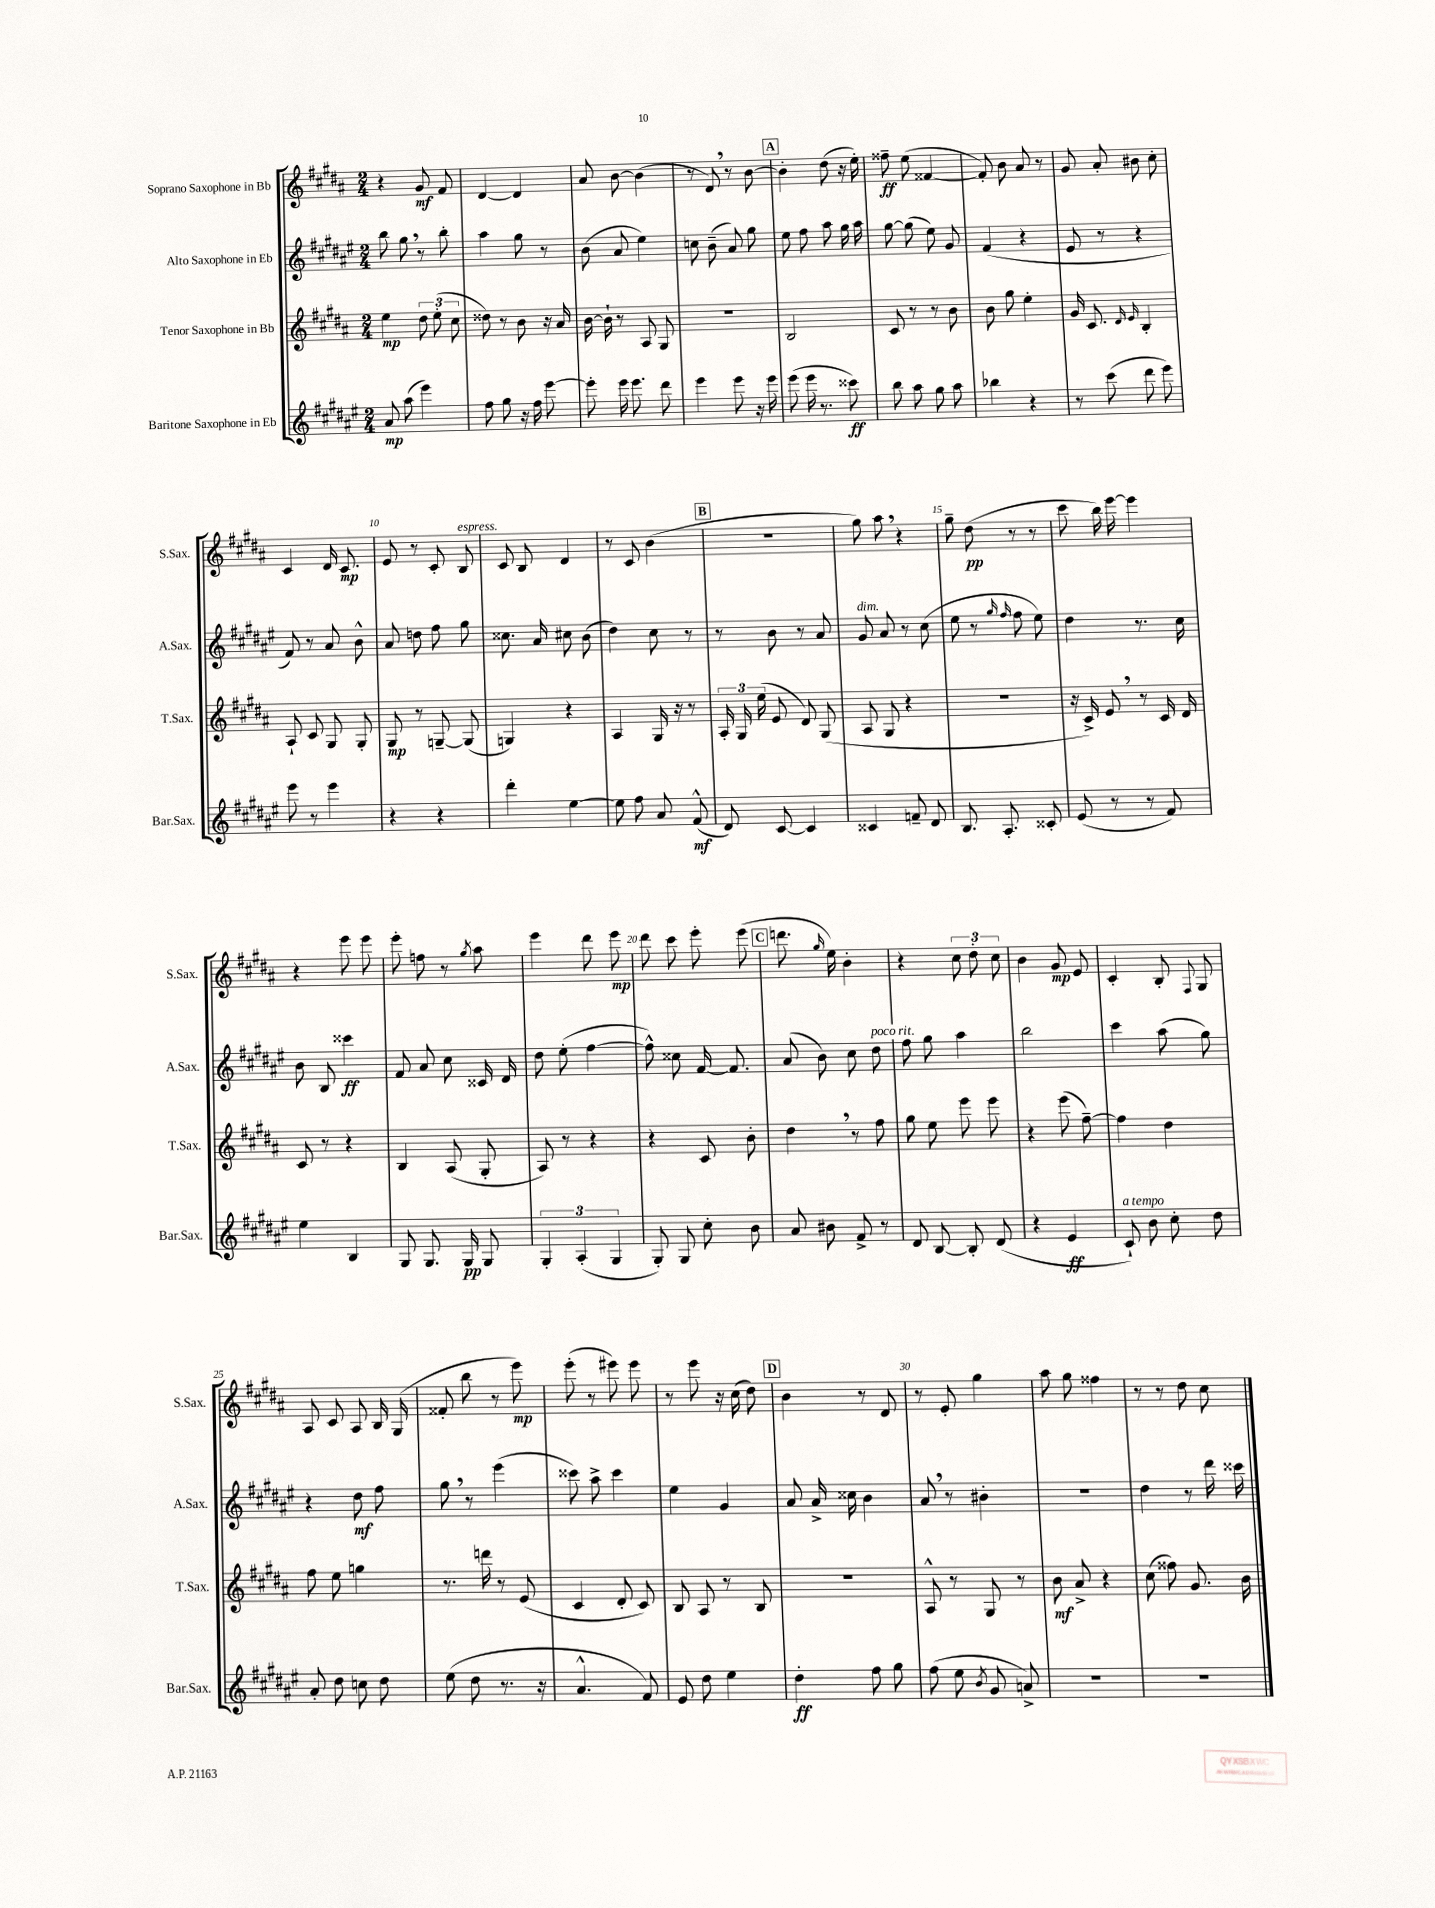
<<
\new StaffGroup <<
\new Staff = "s0" \with { instrumentName = "Soprano Saxophone in Bb" shortInstrumentName = "S.Sax." } {
    \clef treble \key b \major \numericTimeSignature \time 2/4
    \autoBeamOff r4 gis'8\mf fis'8 |
    dis'4~ dis'4 |
    ais'8 b'8~ b'4( |
    r8 dis'8) \breathe r8 b'8~ |
    \mark \markup { \box "A" } b'4-. dis''8( r16 e''16-.) |
    fisis''8--\ff e''8( fisis'4~ |
    fisis'8-.) b'8 ais'8 r8 |
    gis'8 ais'8-. bis'8 cis''8-. |
    cis'4 dis'16 cis'8.\mp |
    e'8 r8 cis'8-. b8^\markup { \italic "espress." } |
    cis'8 b8 dis'4 |
    r8 cis'8 b'4( |
    \mark \markup { \box "B" } R2 |
    gis''8) ais''8 \breathe r4 |
    gis''8-- dis''8\pp( r8 r8 |
    cis'''8 b''16) e'''16~ e'''4 |
    r4 e'''8 e'''8 |
    e'''8-. f''8 r8 \acciaccatura { gis''8 } ais''8 |
    e'''4 dis'''8 e'''8\mp |
    dis'''8 cis'''8 e'''8-. e'''8( |
    \mark \markup { \box "C" } d'''8. \grace { gis''16 } e''16) b'4-. |
    r4 \tuplet 3/2 { cis''8 dis''8-. cis''8 } |
    b'4 gis'8\mp e'8 |
    cis'4-. b8-. \appoggiatura { fis8 } gis8 |
    ais8 cis'8 ais8 b16 gis16( |
    fisis'8-. b''8 r8 e'''8\mp) |
    e'''8-.( r8 eis'''8) eis'''8 |
    r8 e'''8 r16 cis''16( dis''8) |
    \mark \markup { \box "D" } b'4 r8 dis'8 |
    r8 e'8-. gis''4 |
    ais''8 gis''8 fisis''4 |
    r8 r8 dis''8 cis''8 \bar "|." |
}
\new Staff = "s1" \with { instrumentName = "Alto Saxophone in Eb" shortInstrumentName = "A.Sax." } {
    \clef treble \key fis \major \numericTimeSignature \time 2/4
    \autoBeamOff b''8 gis''8 \breathe r8 b''8-. |
    ais''4 gis''8 r8 |
    b'8( ais'8 eis''4) |
    c''8 b'8--( ais'8) gis''8 |
    \mark \markup { \box "A" } eis''8 fis''8 ais''8 gis''16 ais''16 |
    gis''8~ gis''8( eis''8) gis'8 |
    fis'4( r4 |
    eis'8 r8 r4 |
    fis'8) r8 ais'8 b'8-^ |
    ais'8 d''8 fis''8 gis''8 |
    cisis''8. ais'16 cis''8 b'8( |
    dis''4) cis''8 r8 |
    \mark \markup { \box "B" } r8 b'8 r8 ais'8 |
    gis'8^\markup { \italic "dim." } ais'8 r8 cis''8( |
    eis''8 r8 \grace { gis''16 fis''16 } fis''8 eis''8) |
    dis''4 r8. cis''16 |
    b'8 b8 cisis'''4\ff |
    fis'8 ais'8 cis''8 cisis'16 dis'16 |
    dis''8 eis''8-.( fis''4~ |
    fis''8-^) cisis''8 fis'16~ fis'8. |
    \mark \markup { \box "C" } ais'8( b'8) cis''8 dis''8^\markup { \italic "poco rit." } |
    fis''8 gis''8 ais''4 |
    b''2 |
    cis'''4 ais''8( gis''8) |
    r4 dis''8\mf fis''8 |
    gis''8 \breathe r8 eis'''4( |
    cisis'''8) ais''8-> cisis'''4 |
    eis''4 gis'4 |
    \mark \markup { \box "D" } ais'8 ais'16-> cisis''16 b'4 |
    ais'8 \breathe r8 bis'4-. |
    R2 |
    dis''4 r8 dis'''16 cisis'''16 \bar "|." |
}
\new Staff = "s2" \with { instrumentName = "Tenor Saxophone in Bb" shortInstrumentName = "T.Sax." } {
    \clef treble \key b \major \numericTimeSignature \time 2/4
    \autoBeamOff e''4\mp \tuplet 3/2 { dis''8 e''8-.( cis''8 } |
    disis''8) r8 b'8 r16 ais'16 |
    b'16~ b'16-! r8 ais8 gis8 |
    r2 |
    \mark \markup { \box "A" } b2 |
    cis'8 r8 r8 b'8 |
    b'8 gis''8 e''4-. |
    gis'16 cis'8. \grace { dis'16 e'16 } b4-. |
    ais8-! cis'8 gis8 gis8-. |
    gis8\mp r8 g8~-- g8( |
    g4) r4 |
    ais4 gis16 r16 r8 |
    \mark \markup { \box "B" } \tuplet 3/2 { ais16-. gis16 e''16( } e'8 dis'8) gis8( |
    ais8 gis8 r4 |
    R2 |
    r16 cis'16->) e'8 \breathe r8 cis'16 dis'16 |
    cis'8 r8 r4 |
    b4 ais8( gis8-. |
    ais8) r8 r4 |
    r4 cis'8 b'8-. |
    \mark \markup { \box "C" } dis''4 \breathe r8 fis''8 |
    gis''8 e''8 e'''8 e'''8 |
    r4 e'''8( fis''8~--) |
    fis''4 dis''4 |
    fis''8 e''8 g''4 |
    r8. d'''16 r8 e'8( |
    cis'4 dis'8-. cis'8) |
    b8 ais8 r8 b8 |
    \mark \markup { \box "D" } R2 |
    ais8-^ r8 gis8 r8 |
    b'8\mf ais'8-> r4 |
    cis''8( fisis''8) gis'8. b'16 \bar "|." |
}
\new Staff = "s3" \with { instrumentName = "Baritone Saxophone in Eb" shortInstrumentName = "Bar.Sax." } {
    \clef treble \key fis \major \numericTimeSignature \time 2/4
    \autoBeamOff ais'8\mp ais''8( eis'''4) |
    fis''8 gis''8 r16 fis''16 eis'''8~ |
    eis'''8-. eis'''16 eis'''8. dis'''8 |
    eis'''4 eis'''8 r16 eis'''16 |
    \mark \markup { \box "A" } eis'''8( eis'''16 r8. cisis'''8\ff) |
    b''8 ais''8 gis''8 ais''8 |
    bes''4 r4 |
    r8 cis'''8( dis'''8 eis'''8) |
    eis'''8 r8 eis'''4 |
    r4 r4 |
    dis'''4-. eis''4~ |
    eis''8 fis''8 ais'8 fis'8-^\mf( |
    \mark \markup { \box "B" } dis'8) cis'8~ cis'4 |
    cisis'4 f'8-- dis'8 |
    b8. ais8.-. cisis'8-. |
    eis'8( r8 r8 fis'8) |
    eis''4 b4 |
    gis8 gis8. gis16\pp gis8 |
    \tuplet 3/2 { gis4-. ais4-.( gis4 } |
    gis8-.) gis8 cis''8-. b'8 |
    \mark \markup { \box "C" } ais'8 bis'8 fis'8-> r8 |
    dis'8 b8~ b8-. dis'8( |
    r4 eis'4\ff |
    cis'8-!^\markup { \italic "a tempo" }) b'8 cis''8-. dis''8 |
    ais'8-. dis''8 c''8 dis''8 |
    eis''8( dis''8 r8. r16 |
    ais'4.-^ fis'8) |
    eis'8 dis''8 eis''4 |
    \mark \markup { \box "D" } dis''4-.\ff fis''8 gis''8 |
    fis''8( eis''8 \acciaccatura { b'8 } gis'8 a'8->) |
    R2 |
    R2 \bar "|." |
}
>>
>>
\layout { \context { \Score \override BarNumber.break-visibility = ##(#f #t #t) barNumberVisibility = #(every-nth-bar-number-visible 5) } }
